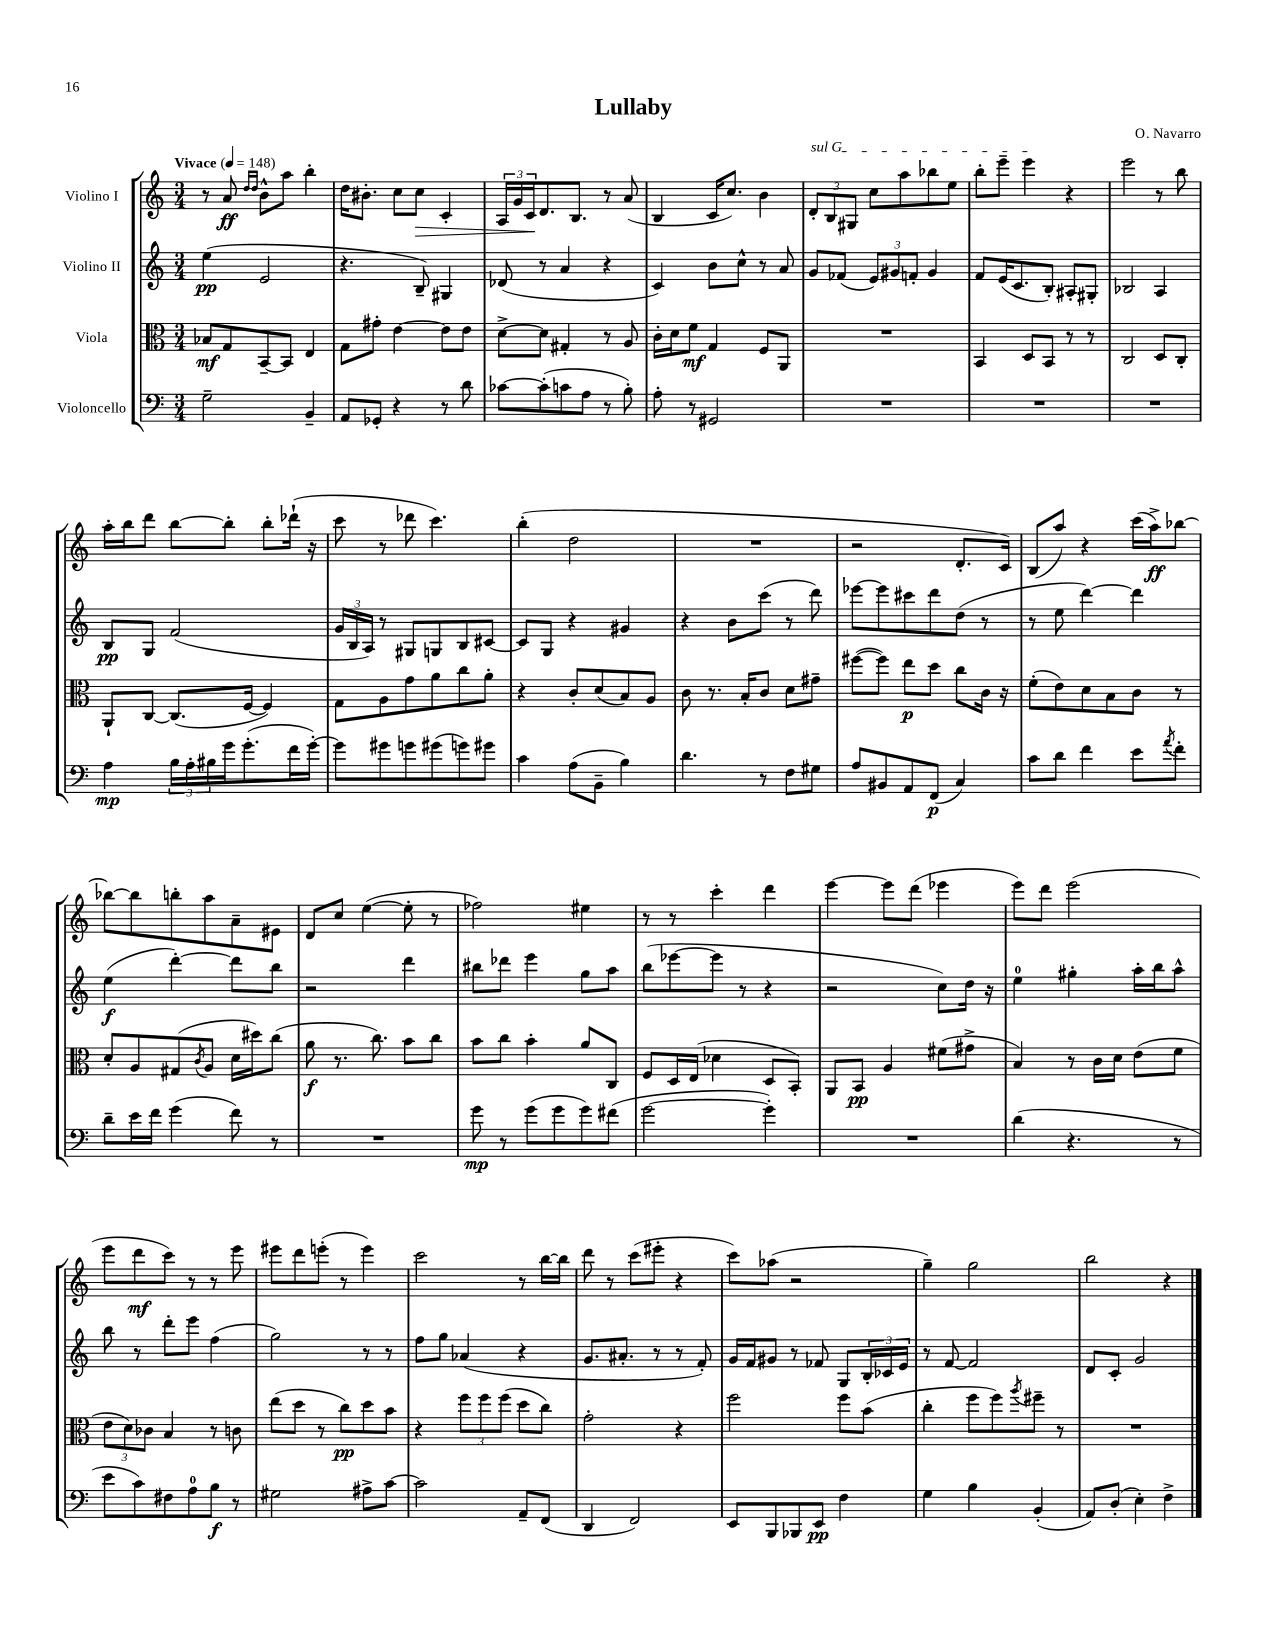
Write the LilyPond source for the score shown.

\header { title = "Lullaby" composer = "O. Navarro" }
<<
\new StaffGroup <<
\new Staff = "s0" \with { instrumentName = "Violino I" } {
    \clef treble \key c \major \numericTimeSignature \time 3/4 \tempo "Vivace" 4 = 148
    r8 a'8\ff \grace { d''16 d''16 } b'8-^ a''8 b''4-. |
    d''16 bis'8.-. c''8 c''8\> c'4-. |
    \tuplet 3/2 { a16 g'16 c'16\! } d'8. b8. r8 a'8( |
    b4 c'16 c''8.) b'4 |
    \tuplet 3/2 { \once \override TextSpanner.bound-details.left.text = \markup { \italic "sul G" } d'8-.\startTextSpan b8 gis8 } c''8 a''8 bes''8 e''8 |
    b''8-. e'''8-- e'''4\stopTextSpan r4 |
    e'''2 r8 b''8 |
    a''16-. b''16 d'''8 b''8~ b''8-. b''8-. des'''16-!( r16 |
    c'''8 r8 des'''8 c'''4.) |
    b''4-.( d''2 |
    R2. |
    r2 d'8.-. c'16) |
    b8( a''8) r4 c'''16( a''16->\ff) bes''8~ |
    bes''8~ bes''8 b''8-. a''8 a'8-- eis'8 |
    d'8 c''8 e''4~( e''8-. r8 |
    fes''2) eis''4 |
    r8 r8 c'''4-. d'''4 |
    e'''4~ e'''8 d'''8( ees'''4 |
    e'''8) d'''8 e'''2( |
    e'''8 d'''8\mf c'''8) r8 r8 e'''8 |
    eis'''8 d'''8 e'''8-.( r8 e'''4) |
    c'''2 r8 b''16~ b''16 |
    d'''8 r8 c'''8( eis'''8-. r4 |
    c'''8) aes''8( r2 |
    g''4--) g''2 |
    b''2 r4 \bar "|." |
}
\new Staff = "s1" \with { instrumentName = "Violino II" } {
    \clef treble \key c \major \numericTimeSignature \time 3/4
    e''4\pp( e'2 |
    r4. b8--) gis4 |
    des'8( r8 a'4 r4 |
    c'4) b'8 c''8-^ r8 a'8 |
    g'8 fes'8( \tuplet 3/2 { e'8) gis'8 f'8-. } gis'4 |
    f'8 e'16( c'8. b8-.) ais8-. gis8-. |
    bes2 a4 |
    b8\pp g8 f'2( |
    \tuplet 3/2 { g'16 b16 a16) } r8 gis8 g8 b8 cis'8~ |
    cis'8 g8 r4 gis'4 |
    r4 b'8 c'''8( r8 d'''8) |
    ees'''8~ ees'''8 cis'''8 d'''8 d''8( r8 |
    r8 e''8 d'''4~) d'''4 |
    e''4\f( d'''4~-.) d'''8 b''8 |
    r2 d'''4 |
    bis''8 des'''8 e'''4 g''8 a''8 |
    b''8( ees'''8~ ees'''8 r8 r4 |
    r2 c''8) d''16 r16 |
    e''4-0 gis''4-. a''16-. b''16 a''8-^ |
    b''8 r8 d'''8-. e'''8 f''4( |
    g''2) r8 r8 |
    f''8 g''8 aes'4( r4 |
    g'8. ais'8.-. r8 r8 f'8-.) |
    g'16 f'16 gis'8 r8 fes'8 g8 \tuplet 3/2 { b16-. ces'16 e'16 } |
    r8 f'8~ f'2 |
    d'8 c'8-. g'2 \bar "|." |
}
\new Staff = "s2" \with { instrumentName = "Viola" } {
    \clef alto \key c \major \numericTimeSignature \time 3/4
    bes8\mf g8 b,8~-- b,8 e4 |
    g8 gis'8-. e'4~ e'8 e'8 |
    d'8~-> d'8 gis4-. r8 a8 |
    c'16-. d'16 f'8\mf g4 f8 a,8 |
    R2. |
    b,4 d8 b,8 r8 r8 |
    c2 d8 c8-. |
    a,8-! c8~ c8.( f16~ f4) |
    g8 a8 g'8 a'8 c''8 a'8-. |
    r4 c'8-. d'8( b8) a8 |
    c'8 r8. b16-. c'8 d'8 gis'8-- |
    fis''8~( fis''8) e''8\p d''8 c''8 c'16 r16 |
    f'8-.( e'8) d'8 b8 c'8 r8 |
    d'8-. a8 gis8( \acciaccatura { c'8 } a8 d'16 dis''16) c''8( |
    a'8\f r8. c''8.) b'8 c''8 |
    b'8 c''8 b'4-. a'8 c8 |
    f8 d16 e16( des'4 d8 b,8-.) |
    a,8 b,8\pp a4 fis'8( gis'8-> |
    b4) r8 c'16 d'16 e'8( f'8 |
    \tuplet 3/2 { e'8 d'8) ces'8 } b4 r8 c'8 |
    e''8( d''8 r8 c''8\pp) d''8 b'8 |
    r4 \tuplet 3/2 { f''8 f''8 f''8( } d''8 c''8) |
    g'2-. r4 |
    f''2 f''8 b'8( |
    c''4-. f''8 f''8) \acciaccatura { a''8 } fis''8-- r8 |
    R2. \bar "|." |
}
\new Staff = "s3" \with { instrumentName = "Violoncello" } {
    \clef bass \key c \major \numericTimeSignature \time 3/4
    g2-- b,4-- |
    a,8 ges,8-. r4 r8 d'8 |
    ces'8~ ces'8-.( c'8 a8 r8 b8-.) |
    a8-. r8 gis,2 |
    R2. |
    R2. |
    R2. |
    a4\mp \tuplet 3/2 { b16 a16-. bis16 } g'16 g'8.-.( f'16 g'16~-.) |
    g'8 gis'8 g'8 gis'8( g'8) gis'8 |
    c'4 a8( b,8-- b4) |
    d'4. r8 f8 gis8 |
    a8 bis,8 a,8 f,8\p( c4) |
    c'8 d'8 f'4 e'8 \acciaccatura { a'8 } f'8-. |
    d'8-- e'16 f'16 g'4( f'8) r8 |
    R2. |
    g'8\mp r8 g'8( g'8 g'8) fis'8( |
    g'2~ g'4-.) |
    R2. |
    d'4( r4. r8 |
    e'8 c'8) fis8 a8-0 b8\f r8 |
    gis2 ais8-> c'8~ |
    c'2 a,8-- f,8( |
    d,4 f,2) |
    e,8 b,,8 bes,,8 e,8\pp f4 |
    g4 b4 b,4-.( |
    a,8) d8-.( e4-.) f4-> \bar "|." |
}
>>
>>
\layout { \context { \Score \remove "Bar_number_engraver" } }
